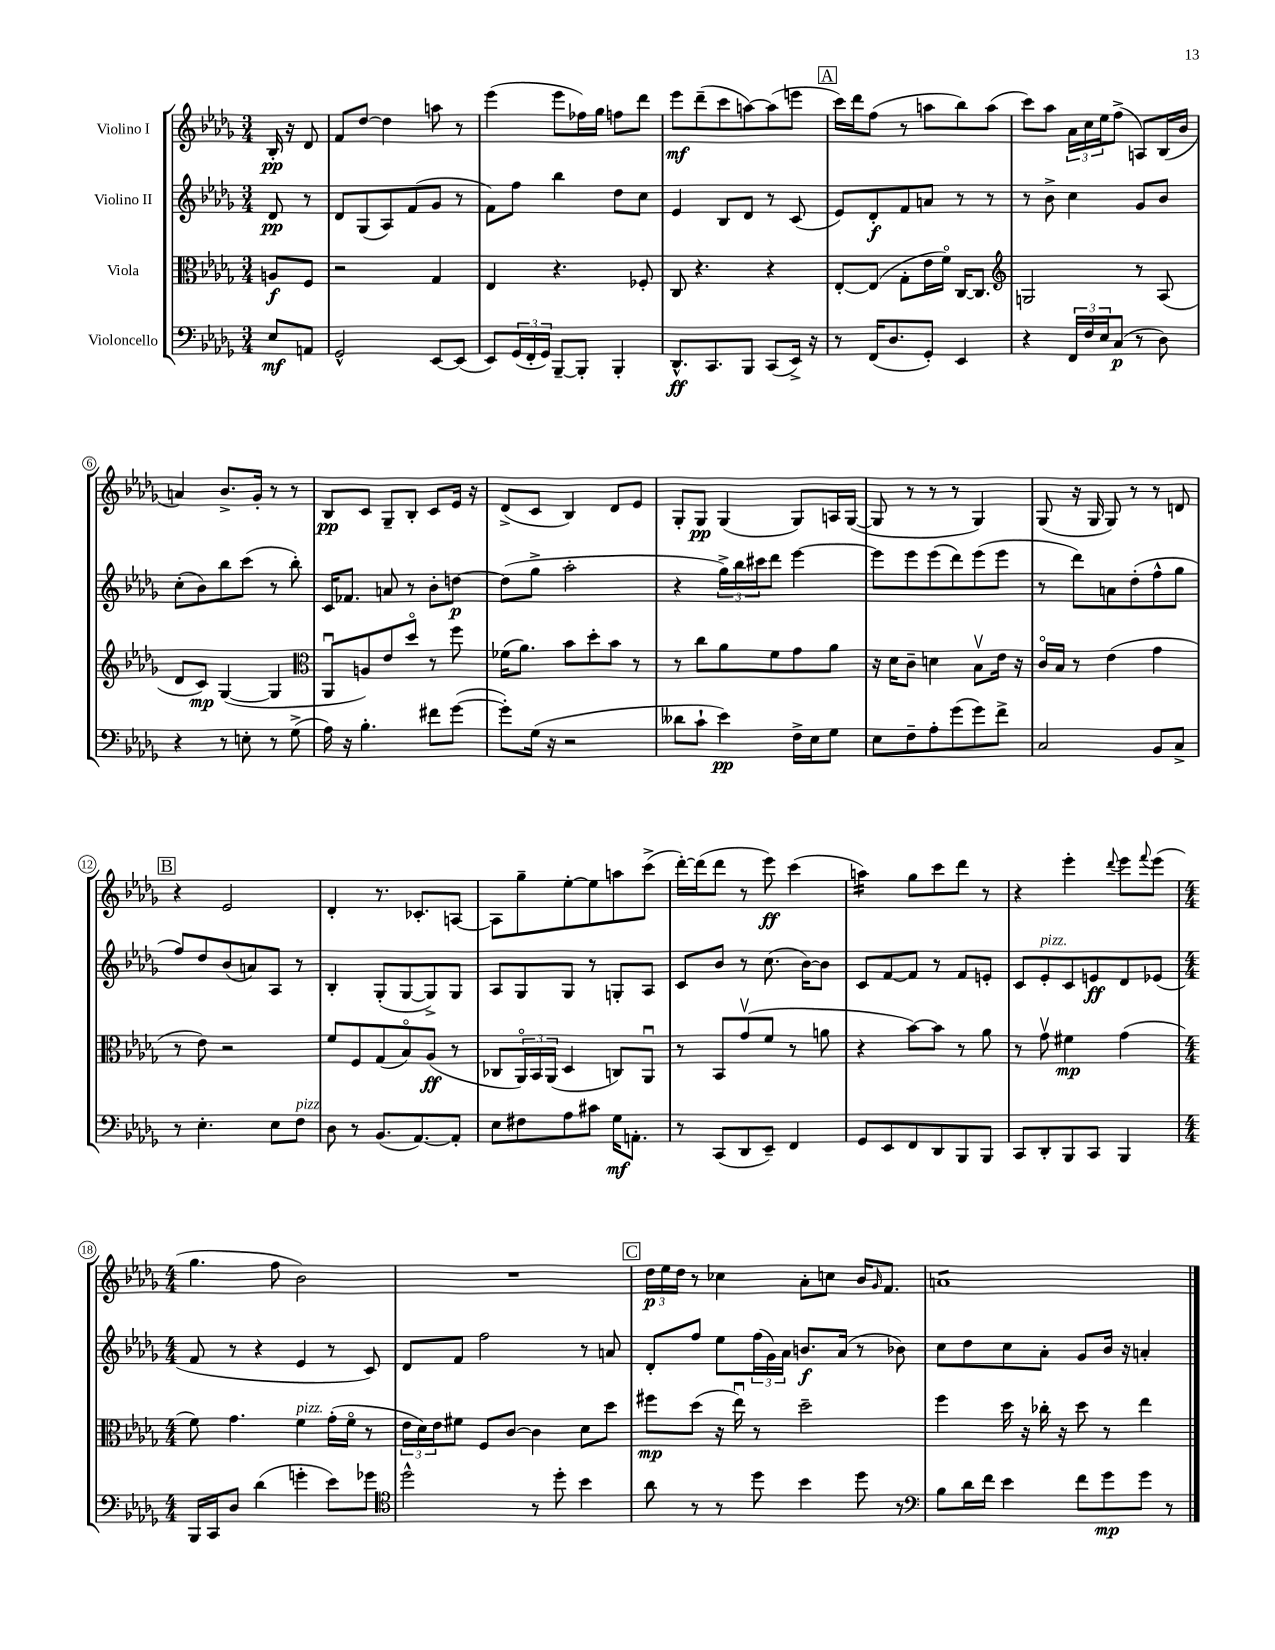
<<
\new StaffGroup <<
\new Staff = "s0" \with { instrumentName = "Violino I" } {
    \clef treble \key des \major \numericTimeSignature \time 3/4 \partial 4
    bes16-.\pp r16 des'8 |
    f'8 des''8~ des''4 a''8 r8 |
    ees'''4( ees'''8 fes''16) ges''16 f''8 des'''8 |
    ees'''8\mf des'''8--( c'''8 a''8~) a''8( e'''8 |
    \mark \markup { \box "A" } c'''16) des'''16 f''8( r8 a''8 bes''8) a''8( |
    c'''8) aes''8 \tuplet 3/2 { aes'16 c''16 ees''16 } f''8->( a8) bes16( bes'16 |
    a'4) bes'8.-> ges'16-. r8 r8 |
    bes8\pp c'8 ges8-- bes8-. c'8 ees'16 r16 |
    des'8->( c'8 bes4) des'8 ees'8 |
    ges8-. ges8\pp ges4( ges8) a16 ges16~( |
    ges8 r8 r8 r8 ges4) |
    ges8( r16 ges16 ges8) r8 r8 d'8 |
    \mark \markup { \box "B" } r4 ees'2 |
    des'4-. r8. ces'8.-. a8~ |
    a8 ges''8-- ees''8~-. ees''8 a''8 c'''8->( |
    des'''16~-.) des'''16( des'''8 r8 ees'''8\ff) c'''4( |
    a''4:16) ges''8 c'''8 des'''8 r8 |
    r4 ees'''4-. \appoggiatura { des'''8 } ees'''8 \appoggiatura { f'''8 } ees'''8( |
    \numericTimeSignature \time 4/4 ges''4. f''8 bes'2) |
    R1 |
    \mark \markup { \box "C" } \tuplet 3/2 { des''16\p ees''16 des''16 } r8 ces''4 aes'8-. c''8 bes'16 \grace { ges'16 } f'8. |
    a'1:8 \bar "|." |
}
\new Staff = "s1" \with { instrumentName = "Violino II" } {
    \clef treble \key des \major \numericTimeSignature \time 3/4 \partial 4
    des'8\pp r8 |
    des'8 ges8( aes8) f'8( ges'8 r8 |
    f'8) f''8 bes''4 des''8 c''8 |
    ees'4 bes8 des'8 r8 c'8( |
    \mark \markup { \box "A" } ees'8) des'8-.\f f'8 a'8 r8 r8 |
    r8 bes'8-> c''4 ges'8 bes'8 |
    c''8-.( bes'8) bes''8 c'''8( r8 bes''8-.) |
    c'16 fes'8. a'8 r8 bes'8-. d''8~\p |
    d''8( ges''8-> aes''2-. |
    r4 \tuplet 3/2 { ges''16->) bes''16 cis'''16 } des'''8 ees'''4~ |
    ees'''8 ees'''8 ees'''8( des'''8) ees'''8( ees'''8 |
    r8 des'''8) a'8 des''8-.( f''8-^ ges''8 |
    \mark \markup { \box "B" } f''8) des''8 bes'8( a'8) aes8 r8 |
    bes4-. ges8-.( ges8~ ges8->) ges8 |
    aes8 ges8 ges8 r8 g8-. aes8 |
    c'8 bes'8 r8 c''8.( bes'16~) bes'8 |
    c'8 f'8~ f'8 r8 f'8 e'8-. |
    c'8 ees'8-.^\markup { \italic "pizz." } c'8 e'8\ff des'8 ees'8( |
    \numericTimeSignature \time 4/4 f'8 r8 r4 ees'4 r8 c'8) |
    des'8 f'8 f''2 r8 a'8 |
    \mark \markup { \box "C" } des'8-. f''8 ees''8 \tuplet 3/2 { f''16( ges'16) aes'16 } b'8.\f aes'16( r8 bes'8) |
    c''8 des''8 c''8 aes'8-. ges'8 bes'16 r16 a'4-. \bar "|." |
}
\new Staff = "s2" \with { instrumentName = "Viola" } {
    \clef alto \key des \major \numericTimeSignature \time 3/4 \partial 4
    a8\f f8 |
    r2 ges4 |
    ees4 r4. fes8-. |
    c8 r4. r4 |
    \mark \markup { \box "A" } ees8~-. ees8( ges8-. ees'16 f'16\flageolet) c16~ c8. |
    \clef treble g2 r8 aes8( |
    des'8 c'8\mp) ges4~( ges4 |
    \clef alto aes,8\downbow a8) ees'8 des''8\flageolet r8 f''8 |
    fes'16( aes'8.) bes'8 des''8-. bes'8 r8 |
    r8 c''8 aes'8 f'8 ges'8 aes'8 |
    r16 des'16 c'8-- d'4 bes8\upbow ees'16 r16 |
    c'16\flageolet bes16 r8 ees'4( ges'4 |
    \mark \markup { \box "B" } r8 ees'8) r2 |
    f'8 f8 ges8( bes8\flageolet) aes8\ff( r8 |
    ces8 \tuplet 3/2 { aes,16\flageolet) bes,16 aes,16( } des4 c8) aes,8\downbow |
    r8 bes,8 ges'8\upbow( f'8 r8 a'8 |
    r4 bes'8~) bes'8 r8 aes'8 |
    r8 ges'8\upbow fis'4\mp ges'4( |
    \numericTimeSignature \time 4/4 f'8) ges'4. f'4^\markup { \italic "pizz." } ges'16-.( f'16\flageolet r8 |
    \tuplet 3/2 { ees'16 des'16) ees'16 } fis'8 f8 c'8~ c'4 des'8 des''8 |
    \mark \markup { \box "C" } fis''8\mp des''8( r16 ees''16\downbow) r8 des''2-- |
    f''4 des''16 r16 ces''16-. r16 des''8 r8 ees''4 \bar "|." |
}
\new Staff = "s3" \with { instrumentName = "Violoncello" } {
    \clef bass \key des \major \numericTimeSignature \time 3/4 \partial 4
    ees8\mf a,8 |
    ges,2-^ ees,8~ ees,8( |
    ees,8) \tuplet 3/2 { ges,16( f,16-. ges,16) } bes,,8~-- bes,,8-. bes,,4-. |
    des,8.-^\ff c,8. bes,,8 c,8( ees,16->) r16 |
    \mark \markup { \box "A" } r8 f,16( des8. ges,8-.) ees,4 |
    r4 \tuplet 3/2 { f,16 f16 ees16 } c8\p( r8 des8) |
    r4 r8 e8-. r8 ges8->( |
    aes16) r16 bes4.-. fis'8 ges'8~( |
    ges'8-.) ges16( r16 r2 |
    deses'8 c'8-! ees'4\pp) f16-> ees16 ges8 |
    ees8 f8-- aes8-. ges'8( ges'8) f'8-> |
    c2 bes,8 c8-> |
    \mark \markup { \box "B" } r8 ees4.-. ees8 f8^\markup { \italic "pizz." } |
    des8 r8 bes,8.( aes,8.~) aes,8-. |
    ees8 fis8 aes8 cis'8 ges16\mf a,8.-. |
    r8 c,8( des,8 ees,8--) f,4 |
    ges,8 ees,8 f,8 des,8 bes,,8 bes,,8 |
    c,8 des,8-. bes,,8 c,8 bes,,4 |
    \numericTimeSignature \time 4/4 bes,,16 c,16 des8 des'4( g'4-. ees'8) ges'8 |
    \clef tenor des''2-^ r8 des''8-. bes'4 |
    \mark \markup { \box "C" } aes'8 r8 r8 des''8 bes'4 des''8 r8 |
    \clef bass bes8 des'16 f'16 ees'4 f'8 ges'8\mp ges'8 r8 \bar "|." |
}
>>
>>
\layout { \context { \Score \override BarNumber.stencil = #(make-stencil-circler 0.1 0.3 ly:text-interface::print) } }
